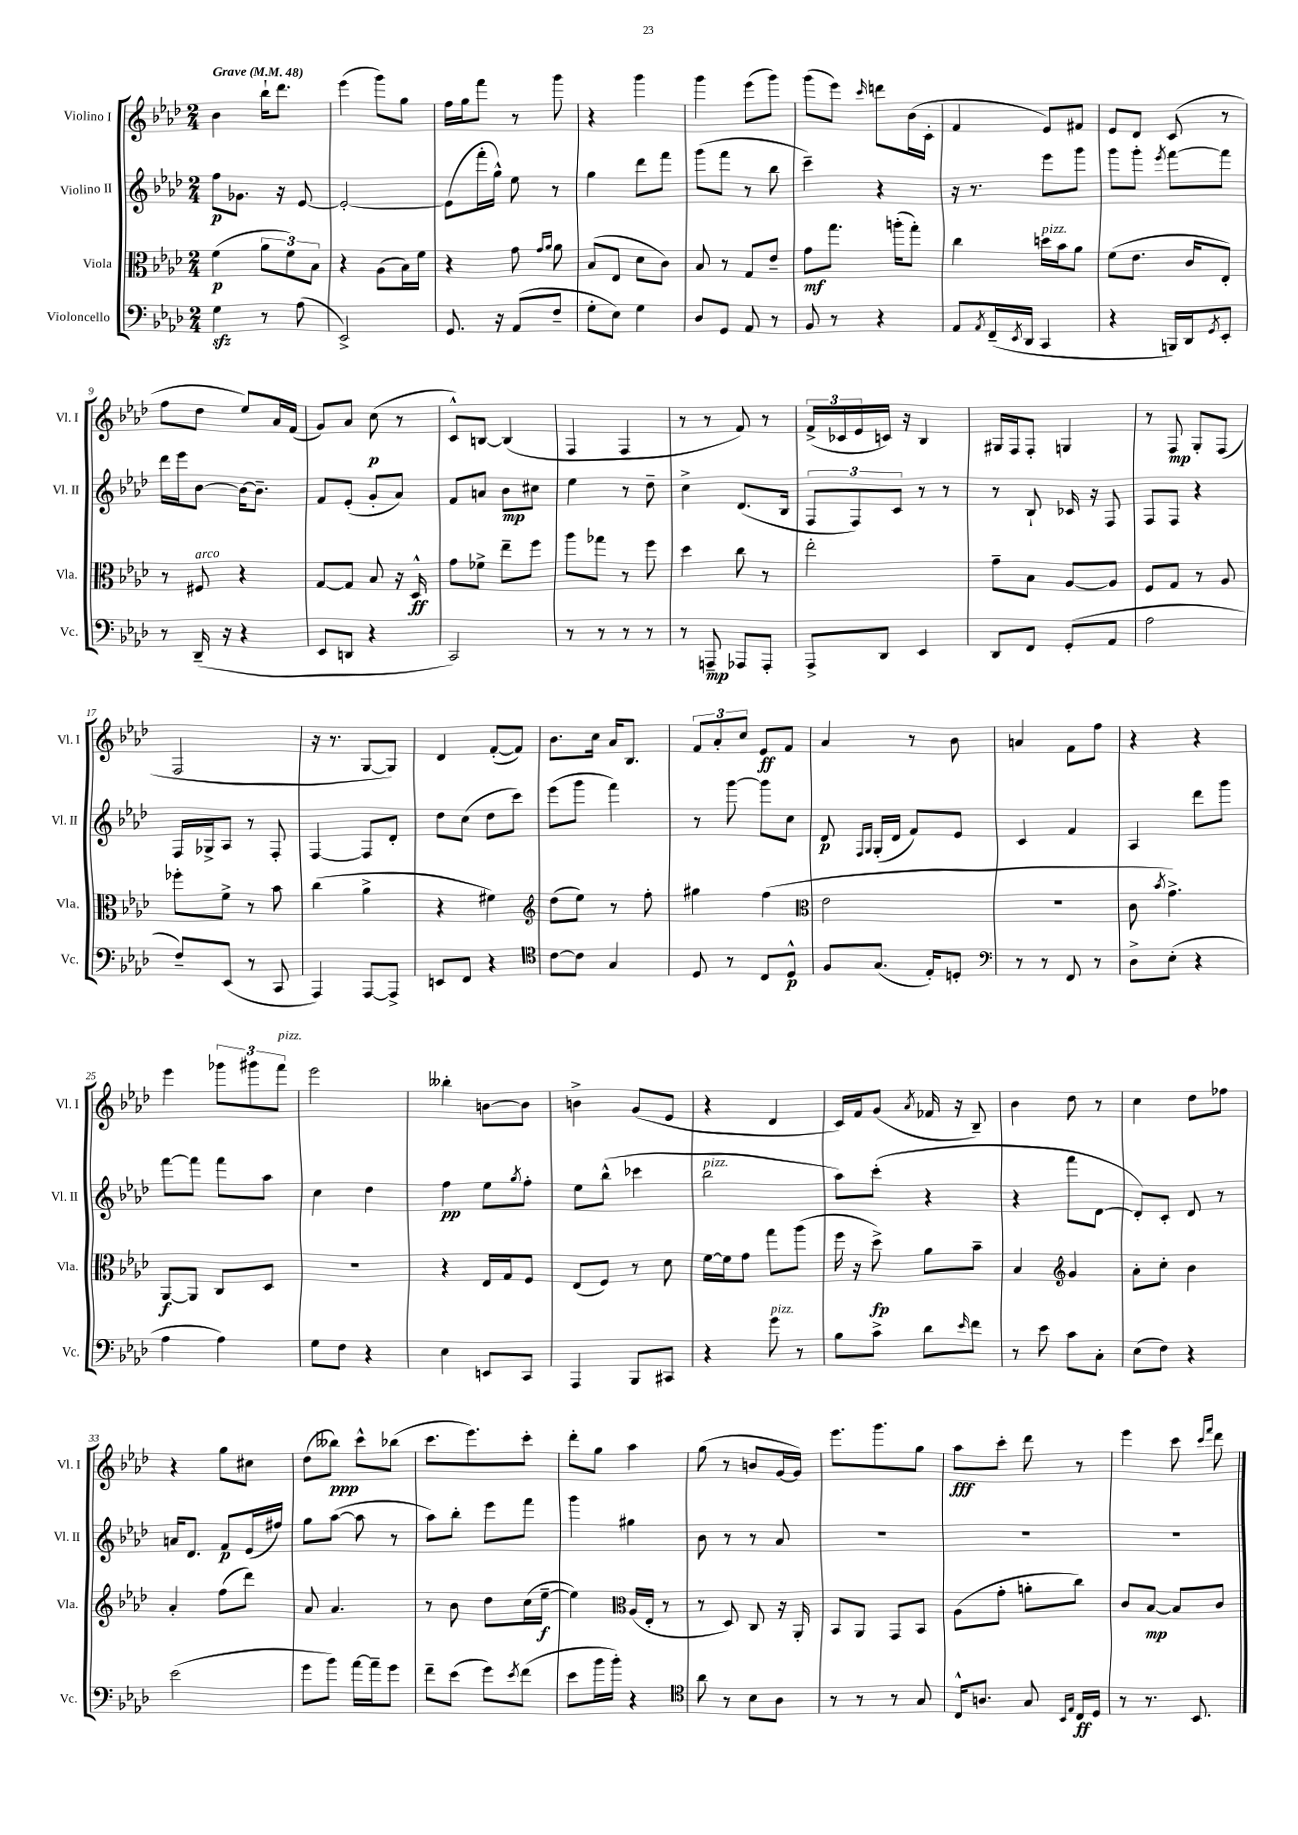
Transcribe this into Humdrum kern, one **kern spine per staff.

**kern	**kern	**kern	**kern
*staff4	*staff3	*staff2	*staff1
*clefF4	*clefC3	*clefG2	*clefG2
*k[b-e-a-d-]	*k[b-e-a-d-]	*k[b-e-a-d-]	*k[b-e-a-d-]
*M2/4	*M2/4	*M2/4	*M2/4
*MM48	*MM48	*MM48	*MM48
4G	(4f	8ff	4b-
.	.	8.g-	.
8r	12a-	.	16bb-`
.	.	16r	8.ddd-
.	12f)	.	.
(8A-	.	[8e-	.
.	12B-	.	.
=	=	=	=
2EE-^)	4r	2e-'_	(4eee-
.	(8A-	.	8ggg)
.	16B-)	.	8gg
.	16f	.	.
=	=	=	=
8.GG	4r	(8e-]	16ff
.	.	.	16gg
.	.	16fff'	8fff
16r	.	16gg^^)	.
(8AA-	8g	8ee-	8r
.	16qqg	.	.
.	16qqa-	.	.
8F~	8a-	8r	8ggg
=	=	=	=
8G'	(8B-	4gg	4r
8E-)	8E-	.	.
4G	8d-	8ddd-	4ggg
.	8c)	8fff	.
=	=	=	=
8D-	8B-	(8ggg	4ggg
8GG	8r	8fff	.
8AA-	8G	8r	(8eee-
8r	8e-~	8bb-	8ggg)
=	=	=	=
8BB-	8g	4ccc~)	(8ggg
8r	8.gg	.	8eee-)
.	.	.	16qqccc
4r	.	4r	8ddd
.	(16aa'	.	.
.	8gg')	.	(16b-
.	.	.	16c'
=	=	=	=
8AA-	4cc	16r	4f
.	.	8.r	.
8qAA-	.	.	.
(16FF~	.	.	.
8qEE-	.	.	.
16DD-	.	.	.
4CC	16dd	8eee-	8e-)
.	16b-	.	.
.	8a-	8ggg	8f#
=	=	=	=
4r	(8f	8ggg	8e-
.	8.e-	8ggg'	8d-
.	.	8qeee-	.
16BBB)	.	[8fff	(8c
16DD-	16c	.	.
8qGG	.	.	.
8EE-'	8E-')	8fff]	8r
=	=	=	=
8r	8r	16ddd-	8ff
.	.	16eee-	.
(16DD-~	8F#	[8b-	8dd-
16r	.	.	.
4r	4r	16b-_	8ee-)
.	.	8.b-~]	.
.	.	.	16a-
.	.	.	(16f
=	=	=	=
8EE-	[8G	8f	8g)
8DD	8G]	(8e-'	8a-
4r	8B-	8g'	(8cc
.	16r	8a-)	8r
.	16D-^^	.	.
=	=	=	=
2CC)	8g	8f	8c^^)
.	8f-^	8a	[8B
.	8ee-~	8b-	(4B]
.	8ff	8cc#	.
=	=	=	=
8r	8aa-	4ee-	4F
8r	8gg-	.	.
8r	8r	8r	4F
8r	8ff	8dd-~	.
=	=	=	=
8r	4dd-	4cc^	8r
8AAA~	.	.	8r
8AAA-	8cc	(8.d-	8f)
8AAA-'	8r	.	8r
.	.	16B-	.
=	=	=	=
8AAA-^	2ee-'	12F	(24f^
.	.	.	24c-
.	.	12F)	24e-
8DD-	.	.	16c)
.	.	12c	.
.	.	.	16r
4EE-	.	8r	4B-
.	.	8r	.
=	=	=	=
8DD-	8g~	8r	16G#
.	.	.	16F
8FF	8B-	8B-`	8F'
(8GG'	[8A-	16c-	4G
.	.	16r	.
8AA-	8A-]	8F	.
=	=	=	=
2A-	8F	8F	8r
.	8G	8F	8F
.	8r	4r	8G'
.	8A-	.	(8F
=	=	=	=
8F~)	8ff-'	16F	2F
.	.	16G-^	.
(8EE-	8f^	8A-	.
8r	8r	8r	.
8CC	8b-	8F'	.
=	=	=	=
4AAA-)	(4cc	[4F	16r
.	.	.	8.r
[8AAA-	4a-^	8F]	[8G
8AAA-^]	.	8d-'	8G])
=	=	=	=
8EE	4r	8dd-	4d-
8FF	.	(8cc	.
4r	4f#)	8dd-	([8f'
.	.	8ccc)	8f])
=	=	=	=
*clefC4	*clefG2	*	*
[8c	(8dd-	(8eee-	8.b-
8c]	8ee-)	8ggg	.
.	.	.	16cc
4G	8r	4fff)	16a-
.	.	.	8.B-
.	8ff'	.	.
=	=	=	=
8D-	4gg#	8r	12f
.	.	.	12a-'
8r	.	[8ggg	.
.	.	.	12cc
8C	(4ff	8ggg]	8e-
8D-^^	.	8cc	8f
=	=	=	=
*	*clefC3	*	*
8F	2e-	8d-	4a-
.	.	16qqF	.
.	.	16qqG	.
(8.G	.	(16G'	.
.	.	16d-	.
.	.	8f)	8r
16E-')	.	.	.
8D'	.	8e-	8b-
=	=	=	=
*clefF4	*	*	*
8r	2r	4c	4a
8r	.	.	.
8FF	.	4f	8f
8r	.	.	8ff
=	=	=	=
8D-^	8c	4A-	4r
.	8qb-	.	.
(8E-'	4.g^)	.	.
4r	.	8ddd-	4r
.	.	8ggg	.
=	=	=	=
4A-	[8AA-	[8fff	4eee-
.	8AA-]	8fff]	.
4A-)	8C	8fff	12ggg-
.	.	.	12ggg#
.	8D-	8aa-	.
.	.	.	12fff
=	=	=	=
8G	2r	4cc	2eee-
8F	.	.	.
4r	.	4dd-	.
=	=	=	=
4E-	4r	4ff	4bb--'
8EE	16E-	8ee-	[8b
.	16G	.	.
.	.	8qgg	.
8CC	8F	8ff'	8b]
=	=	=	=
4AAA-	(8E-	8ee-	4b^
.	8F)	(8bb-^^	.
8BBB-	8r	4ccc-	(8g
8CC#	8d-	.	8e-
=	=	=	=
4r	[16f	2bb-	4r
.	16f]	.	.
.	8g	.	.
8g	8gg	.	4d-
8r	(8aa-	.	.
=	=	=	=
8B-	16ff	8aa-)	16c)
.	16r	.	16f
8c^	8dd-^)	(8ccc'	(8g
.	.	.	8qa-
8d-	8a-	4r	16f-
.	.	.	16r
16qqe-	.	.	.
8f	8b-~	.	8B-~)
=	=	=	=
8r	4B-	4r	4b-
8e-	.	.	.
*	*clefG2	*	*
8c	4g	8fff	8dd-
8C'	.	[8d-	8r
=	=	=	=
(8E-	8a-'	8d-'])	4cc
8F)	8cc'	8c'	.
4r	4b-	8d-	8dd-
.	.	8r	8ff-
=	=	=	=
(2e-	4a-'	16a	4r
.	.	8.d-	.
.	(8ff	8f	8gg
.	8ddd-)	(16e-	8cc#
.	.	16ff#)	.
=	=	=	=
8g	8a-	8gg	(8dd-
8b-)	4.a-	([8aa-	8bb--)
[16a-	.	8aa-]	8ccc^^
16a-~]	.	.	.
8g	.	8r	(8bb-
=	=	=	=
8f~	8r	8aa-)	8.ccc
(8e-	8b-	8bb-'	.
.	.	.	8.eee-)
8g)	8dd-	8eee-	.
8qe-	.	.	.
(8f	(16cc	8fff	8ccc'
.	[16ee-~	.	.
=	=	=	=
8e-	4ee-])	4ggg	8ddd-'
16b-	.	.	8gg
16b-')	.	.	.
*	*clefC3	*	*
4r	(16A-	4gg#	4aa-
.	16E-'	.	.
.	8r	.	.
=	=	=	=
*clefC4	*	*	*
8a-	8r	8b-	(8gg
8r	8D-)	8r	8r
8B-	8C	8r	8b
8A-	16r	8a-	[16g
.	16AA-'	.	16g])
=	=	=	=
8r	8BB-	2r	8.eee-
8r	8AA-	.	.
.	.	.	8.ggg
8r	8GG	.	.
8G	8BB-	.	8gg
=	=	=	=
16C^^	(8A-	2r	8aa-
8.A	.	.	.
.	8g'	.	8ccc'
8G	8a'	.	8ddd-
16qqBB-	.	.	.
16qqE-	.	.	.
16C	8cc)	.	8r
16D-	.	.	.
=	=	=	=
8r	8c	2r	4eee-
8.r	[8B-	.	.
.	8B-]	.	8ccc
8.BB-	.	.	.
.	.	.	16qqccc
.	.	.	16qqfff
.	8c	.	8ddd-
==	==	==	==
*-	*-	*-	*-
